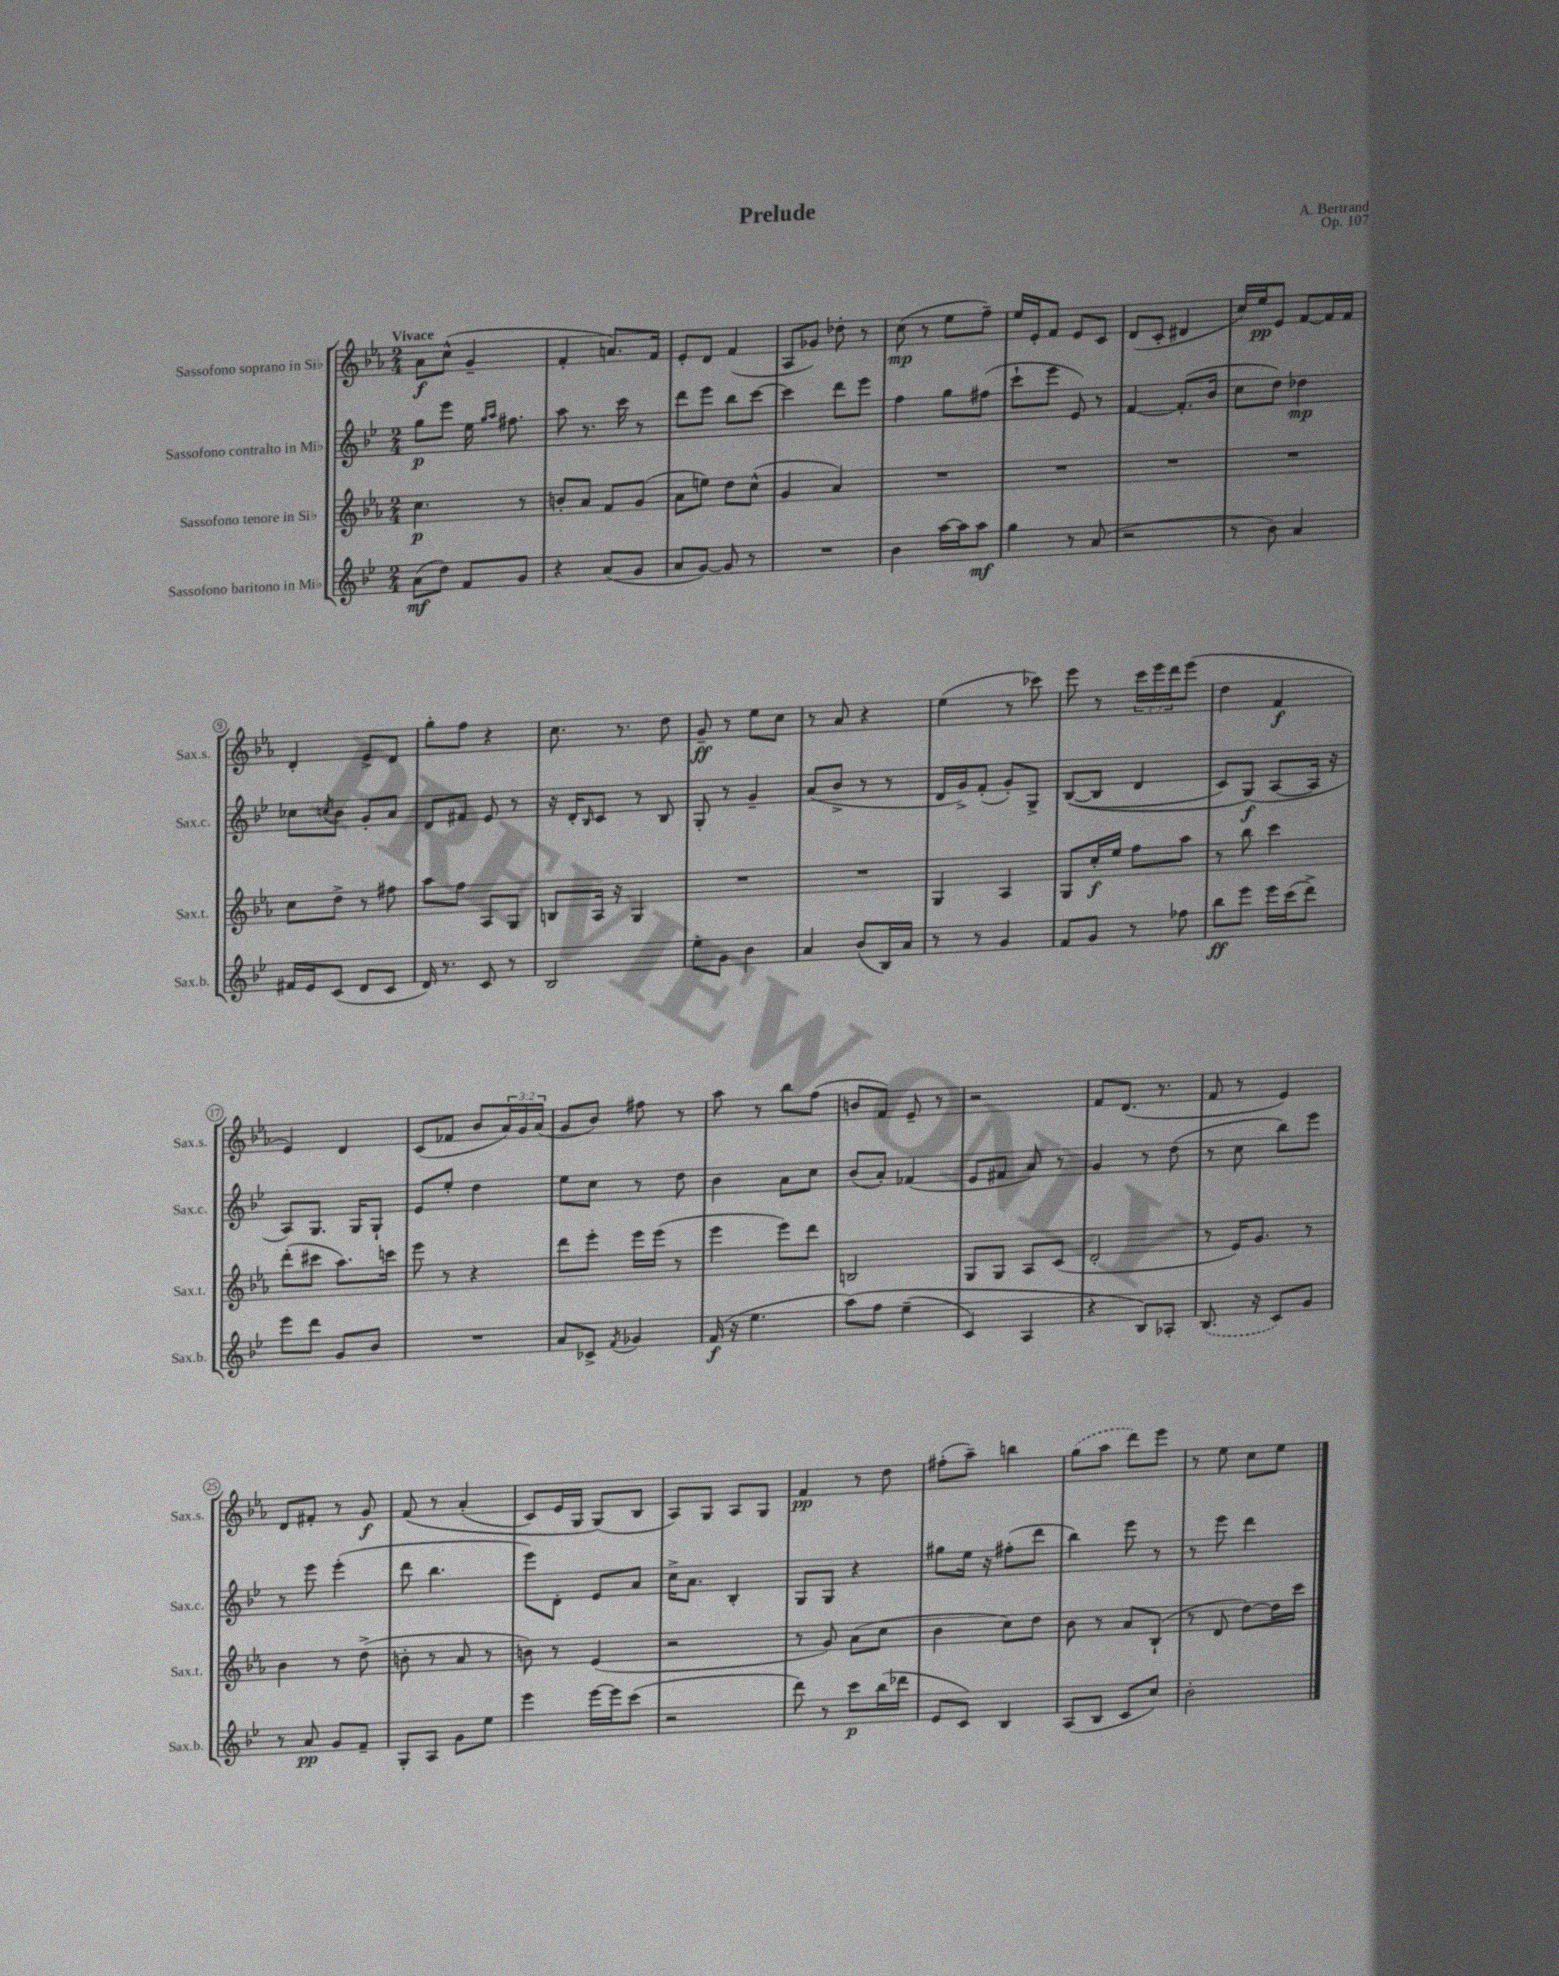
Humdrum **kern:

**kern	**kern	**kern	**kern
*staff4	*staff3	*staff2	*staff1
*clefG2	*clefG2	*clefG2	*clefG2
*k[b-e-]	*k[b-e-a-]	*k[b-e-]	*k[b-e-a-]
*M2/4	*M2/4	*M2/4	*M2/4
(8a	4.cc	8gg	8a-
8dd)	.	8eee-	(8cc^^
8f	.	16ee-	4g~
.	.	16qqgg	.
.	.	16qqaa	.
.	.	8.ff#	.
8g	8r	.	.
=	=	=	=
4r	8b'	8aa	4f'
.	8a-	8.r	.
(8a	8f	.	8.a)
.	.	16ccc	.
8g	(8g	8r	.
.	.	.	16f
=	=	=	=
8a	8a-	8ddd	8e-'
[8g)	8ee)	8eee-	8d
8g]	8dd	8bb-	(4f
8r	(8cc^^	[8ccc	.
=	=	=	=
2r	4g	4ccc]	8A-
.	.	.	8g-)
.	4a-)	8ddd	8dd-'
.	.	8eee-	8r
=	=	=	=
4b-	2r	4ff	(8cc
.	.	.	8r
[16aa	.	8gg	8ee-
16aa]	.	.	.
8aa	.	(8ff#	8ff~)
=	=	=	=
4gg	2r	8ccc`	16ee-
.	.	.	16e-'
.	.	8eee-	8f
8r	.	8e-)	8e-
(8a	.	8r	8c
=	=	=	=
2r	2r	[4f	(8d
.	.	.	8c'
.	.	(8.f']	4d#
.	.	16b-	.
=	=	=	=
8r	2r	8cc	16cc)
.	.	.	16ee-
8b-)	.	8dd)	8e-
4a	.	4dd-	[8f
.	.	.	16f]
.	.	.	16f
=	=	=	=
16f#	8cc	8cc-	4d'
16e-	.	.	.
.	.	8qcc	.
(8c	8dd^	8b-	.
8d	8r	8g'	8e-^
8c	8ff#	8a	8d
=	=	=	=
16d)	8aa-	8d	8gg'
8.r	.	.	.
.	8ff	8f#	8ff
8c	8A-	8e-	4r
8r	8G	8r	.
=	=	=	=
2B-	8B	16r	8.cc
.	.	16d'	.
.	.	16qqB-	.
.	16A-	8c	.
.	16r	.	8.r
.	4G	8r	.
.	.	8B-	8dd
=	=	=	=
8ee-'	2r	8G'	8g~
8g	.	8r	8r
4b-	.	4g~	8ee-
.	.	.	8cc
=	=	=	=
4a	2r	(8a	8r
.	.	8b-^	8a-
(8b-	.	8r	4r
16B-)	.	8r	.
16a	.	.	.
=	=	=	=
8r	4G	16d	(4ee-
.	.	16g^)	.
8r	.	(8f'	.
4g	4A-	8g')	8r
.	.	8G^	8ccc-)
=	=	=	=
8f	8G	&(([8B-	8eee-
8g	16cc'	8B-]	8r
.	16ee-	.	.
8r	8ff	4d	24ccc
.	.	.	24eee-
.	.	.	24ddd
8ff-	8aa-	.	(8eee-
=	=	=	=
8bb-	8r	8c)	4dd
8eee-	8bb-	(8G&)	.
16eee-	4ccc	[8A	4f
(16ccc	.	.	.
8ddd^)	.	16A]	.
.	.	16r	.
=	=	=	=
8eee-	(8ddd'	8A)	4e-)
8ddd	8ccc#	8.G	.
8g	8.aa-)	.	4d
.	.	16G	.
8b-	.	8G`	.
.	16ccc	.	.
=	=	=	=
2r	8eee-	8e-	(8c
.	8r	8ee-'	8f-
.	4r	4dd	8b-
.	.	.	24a-)
.	.	.	24g
.	.	.	(24a-
=	=	=	=
8a	8ddd	8ee-	8g
8c-^	8eee-'	8cc	8b-)
8qf	.	.	.
4g-	16eee-	8r	8ff#
.	(16eee-	.	.
.	8r	8dd	8r
=	=	=	=
(16f	4eee-	4b-	8aa-
16r	.	.	.
4.ee-	.	.	8r
.	8eee-)	8a	8bb-
.	8ddd	8cc	(8ff
=	=	=	=
&(8aa)	2B	(8b-	8b
8ff	.	8a')	8f)
(4ee-~	.	(4f-	8e-~
.	.	.	8r
=	=	=	=
4c)	8G	8e-	2r
.	8G	8f#	.
4A	8A-	8a)	.
.	(8c	8r	.
=	=	=	=
4r	2d'	4g	8f
.	.	.	(8.d
8B-&)	.	8r	.
.	.	.	8.r
8A-'	.	(8dd	.
=	=	=	=
(8.B-	8r	8r	8f
.	16e-)	8cc	8r
16r	8.g	.	.
8c)	.	8bb-)	4e-)
8g	8r	8eee-	.
=	=	=	=
8r	4b-	8r	8d
8a	.	8eee-	8f#'
8g	8r	(4eee-'	8r
8f~	(8dd^	.	8g
=	=	=	=
8G'	8b'	8ddd	&(8f
8A	8r	4.bb-	8r
8g	8a-	.	(4a-'
8ee-	8r	.	.
=	=	=	=
4eee-	8b)	8eee-)	8c)
.	8r	8d'	16e-
.	.	.	16G
[16eee-	(4e-	8e-	(8G&)
16eee-]	.	.	.
(8ccc	.	8a	8B-
=	=	=	=
2r	2r	16cc^	8A-)
.	.	8.a	.
.	.	.	8G
.	.	4B-'	8A-
.	.	.	8G
=	=	=	=
8ddd)	8r	8G	4f
8r	8g)	8G	.
8ccc	(8a-	4r	8r
(16bb-	8cc	.	8dd
16ddd-	.	.	.
=	=	=	=
8e-	4b-	8gg#	(8ff#'
8c)	.	16ee-	8aa-~)
.	.	16r	.
4B-	8cc)	(8ff#'	4bb
.	8dd	8ddd	.
=	=	=	=
(8A	8b-	4bb-)	(8gg
8B-	8r	.	8aa-
8c	8a-	8eee-	8ddd)
8cc)	(8B-`	8r	8eee-
=	=	=	=
2b-'	8r	8r	8r
.	8d	8eee-	8ee-
.	[8dd)	4ddd	8cc
.	16dd]	.	8ee-
.	16ccc	.	.
==	==	==	==
*-	*-	*-	*-
